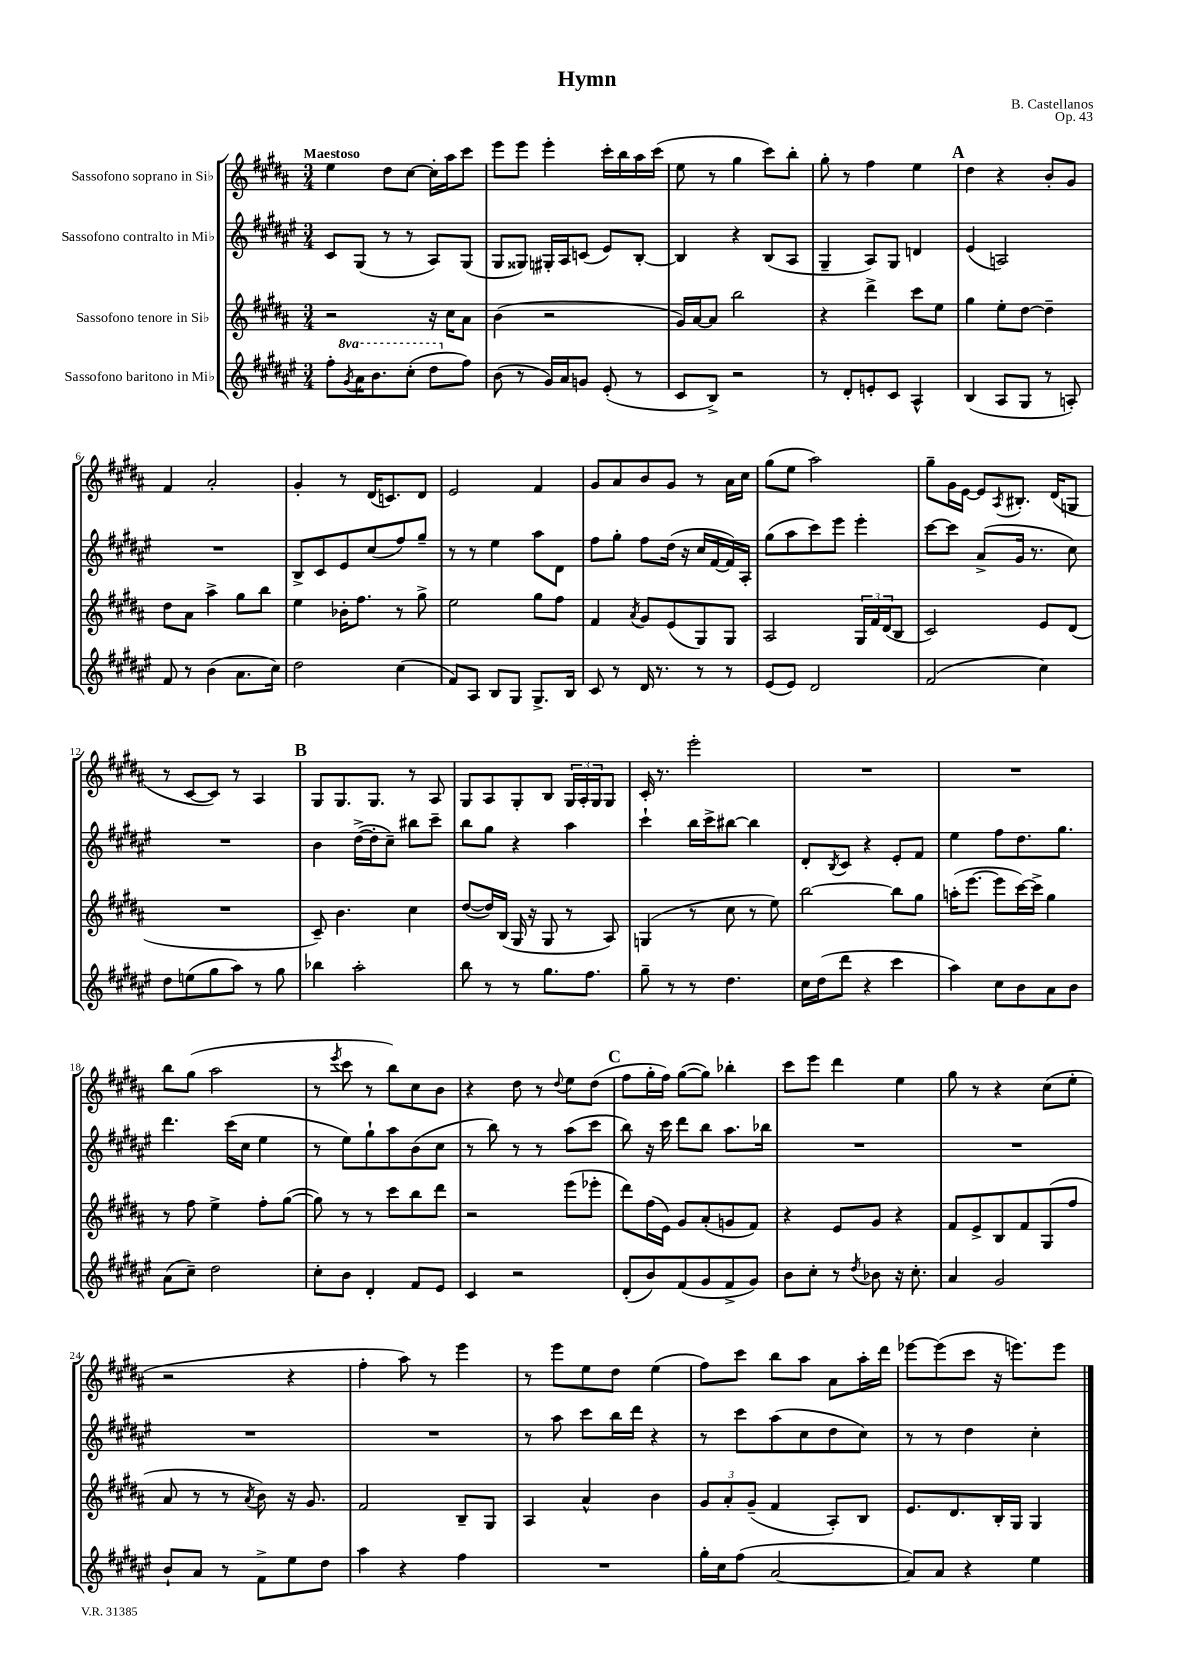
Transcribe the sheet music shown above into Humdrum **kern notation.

**kern	**kern	**kern	**kern
*staff4	*staff3	*staff2	*staff1
*clefG2	*clefG2	*clefG2	*clefG2
*k[f#c#g#d#a#e#]	*k[f#c#g#d#a#]	*k[f#c#g#d#a#e#]	*k[f#c#g#d#a#]
*M3/4	*M3/4	*M3/4	*M3/4
8ff#'	2r	8c#	4ee
8qgg#	.	.	.
16aa#	.	(8G#	.
8.bb	.	.	.
.	.	8r	8dd#
(8ccc#'	.	8r	[8cc#
8ddd#	16r	8A#)	16cc#']
.	16cc#	.	16aa#
8ff#)	8a#	(8G#	8ccc#
=	=	=	=
(8b	(4b	8G#	8eee
8r	.	8G##)	8eee
16g#)	2r	16G#'	4eee'
16a#	.	16A#	.
8g	.	(8c	.
(8e#'	.	8e#)	16ccc#'
.	.	.	16bb
8r	.	[8B'	16aa#
.	.	.	(16ccc#
=	=	=	=
8c#	16g#)	4B]	8ee
.	[16a#	.	.
8B^)	8a#]	.	8r
2r	2bb	4r	4gg#
.	.	(8B	8ccc#)
.	.	8A#	8bb'
=	=	=	=
8r	4r	4G#~	8gg#'
8d#'	.	.	8r
8e'	4ddd#^	8A#)	4ff#
8c#	.	8G#	.
4A#^^	8ccc#	4d	4ee
.	8ee	.	.
=	=	=	=
(4B	4gg#	(4e#	4dd#
8A#	8ee'	2A)	4r
8G#	[8dd#	.	.
8r	4dd#~]	.	8b'
8A')	.	.	8g#
=	=	=	=
8f#	8dd#	2.r	4f#
8r	8a#	.	.
(4b	4aa#^	.	2a#'
8.a#	8gg#	.	.
.	8bb	.	.
16cc#)	.	.	.
=	=	=	=
2dd#	4ee	8B^	4g#'
.	.	8c#	.
.	16b-'	8e#	8r
.	8.ff#	.	.
.	.	(8cc#	(16d#
.	.	.	8.c)
(4cc#	8r	8ff#)	.
.	8gg#^	8gg#~	8d#
=	=	=	=
8f#)	2ee	8r	2e
8A#	.	8r	.
8B	.	4ee#	.
8G#	.	.	.
8.G#^	8gg#	8aa#	4f#
.	8ff#	8d#	.
16B	.	.	.
=	=	=	=
8c#	4f#	8ff#	8g#
8r	.	8gg#'	8a#
.	8qa#	.	.
16d#	8g#	8ff#	8b
8.r	.	.	.
.	(8e	(16dd#	8g#
.	.	16r	.
8r	8G#)	16cc#	8r
.	.	[16f#	.
8r	8G#	16f#])	16a#
.	.	16A#'	16cc#
=	=	=	=
(8e#	2A#	(8gg#	(8gg#
8e#)	.	8aa#	8ee
2d#	.	8ccc#)	2aa#)
.	.	8eee#	.
.	24G#	4eee#'	.
.	24f#	.	.
.	(24d#	.	.
.	8B	.	.
=	=	=	=
(2f#	2c#)	[8ccc#	8gg#~
.	.	8ccc#]	16g#
.	.	.	[16e
.	.	(8a#^	8e]
.	.	.	8qA#
.	.	16g#	8.B#'
.	.	8.r	.
4cc#)	8e	.	.
.	.	.	(16d#
.	(8d#	8cc#)	8G
=	=	=	=
8dd#	2.r	2.r	8r
(8ee	.	.	[8c#
8gg#	.	.	8c#])
8aa#)	.	.	8r
8r	.	.	4A#
8gg#	.	.	.
=	=	=	=
4bb-	8c#~)	4b	8G#
.	4.b	.	8.G#
2aa#'	.	([16dd#^	.
.	.	16dd#']	8.G#
.	.	8cc#~)	.
.	4cc#	8bb#	8r
.	.	8ccc#~	8A#
=	=	=	=
8bb	([8dd#	8bb	8G#
8r	16dd#])	8gg#	8A#
.	(16B	.	.
8r	16G#	4r	8G#'
.	16r	.	.
8.gg#	8G#	.	8B
.	8r	4aa#	24G#
.	.	.	24A#'
8.ff#	.	.	.
.	.	.	24G#
.	8A#)	.	8G#
=	=	=	=
8gg#~	(4G	4ccc#`	16c#'
.	.	.	8.r
8r	.	.	.
8r	8r	16bb	2eee'
.	.	16ccc#^	.
4.dd#	8cc#	[8bb#	.
.	8r	4bb#]	.
.	8ee)	.	.
=	=	=	=
16cc#	[2bb	8d#'	2.r
(16dd#	.	.	.
.	.	8qB	.
8ddd#	.	8c#	.
4r	.	4r	.
4ccc#	8bb]	8e#'	.
.	8gg#	8f#	.
=	=	=	=
4aa#)	(16aa'	4ee#	2.r
.	[8.eee	.	.
8cc#	8eee]	8ff#	.
8b	[16ccc#)	8.dd#	.
.	16ccc#^]	.	.
8a#	4gg#	.	.
.	.	8.gg#	.
8b	.	.	.
=	=	=	=
(8a#	8r	4.ddd#	8bb
8cc#~)	8ff#	.	(8gg#
2dd#	4ee^	.	2aa#
.	.	(16ccc#	.
.	.	16cc#	.
.	8ff#'	4ee#	.
.	([8gg#	.	.
=	=	=	=
8cc#'	8gg#])	8r	8r
.	.	.	8qeee
8b	8r	8ee#)	8ccc#
4d#'	8r	8gg#`	8r
.	8ccc#	8aa#	8bb)
8f#	8bb	(8b	8cc#
8e#	8ddd#	8cc#	8b
=	=	=	=
4c#	2r	8r	4r
.	.	8bb)	.
2r	.	8r	8dd#
.	.	8r	8r
.	.	.	8qqdd#
.	(8eee	(8aa#	8ee
.	8eee-'	8ccc#	(8dd#
=	=	=	=
(8d#'	8ddd#)	8bb)	8ff#
8b)	(16ff#	16r	16gg#'
.	16e)	16ccc#	16ff#)
(8f#	8g#	8ddd#	([8gg#
8g#	(8a#'	8bb	8gg#])
8f#^	8g	8.aa#	4bb-'
8g#)	8f#)	.	.
.	.	16bb-	.
=	=	=	=
8b	4r	2.r	8ccc#
8cc#'	.	.	8eee
8r	8e	.	4ddd#
8qdd#	.	.	.
8b-	8g#	.	.
16r	4r	.	4ee
8.cc#'	.	.	.
=	=	=	=
4a#	8f#	2.r	8gg#
.	8e^	.	8r
2g#	8B	.	4r
.	8f#	.	.
.	(8G#	.	(8cc#
.	8ff#	.	8ee'
=	=	=	=
8b`	8a#	2.r	2r
8a#	8r	.	.
8r	8r	.	.
.	8qa#	.	.
8f#^	8b)	.	.
8ee#	16r	.	4r
.	8.g#	.	.
8dd#	.	.	.
=	=	=	=
4aa#	2f#	2.r	4ff#'
4r	.	.	8aa#)
.	.	.	8r
4ff#	8B~	.	4eee
.	8G#	.	.
=	=	=	=
2.r	4A#	8r	8r
.	.	8aa#	8eee
.	4a#^^	8ccc#	8ee
.	.	16bb	8dd#
.	.	16ddd#	.
.	4b	4r	(4ee
=	=	=	=
16gg#'	12g#	8r	8ff#)
16cc#	.	.	.
.	12a#'	.	.
(8ff#	.	8ccc#	8ccc#
.	(12g#~	.	.
[2a#	4f#	(8aa#	8bb
.	.	8cc#	8aa#
.	8A#')	8dd#	8a#
.	8B	8cc#)	16aa#'
.	.	.	16ddd#
=	=	=	=
8a#])	8.e	8r	[8eee-
8a#	.	8r	(8eee-]
.	8.d#	.	.
4r	.	4dd#	8ccc#
.	16B'	.	16r
.	16G#	.	8.eee)
4ee#	4G#	4cc#'	.
.	.	.	8eee
==	==	==	==
*-	*-	*-	*-
